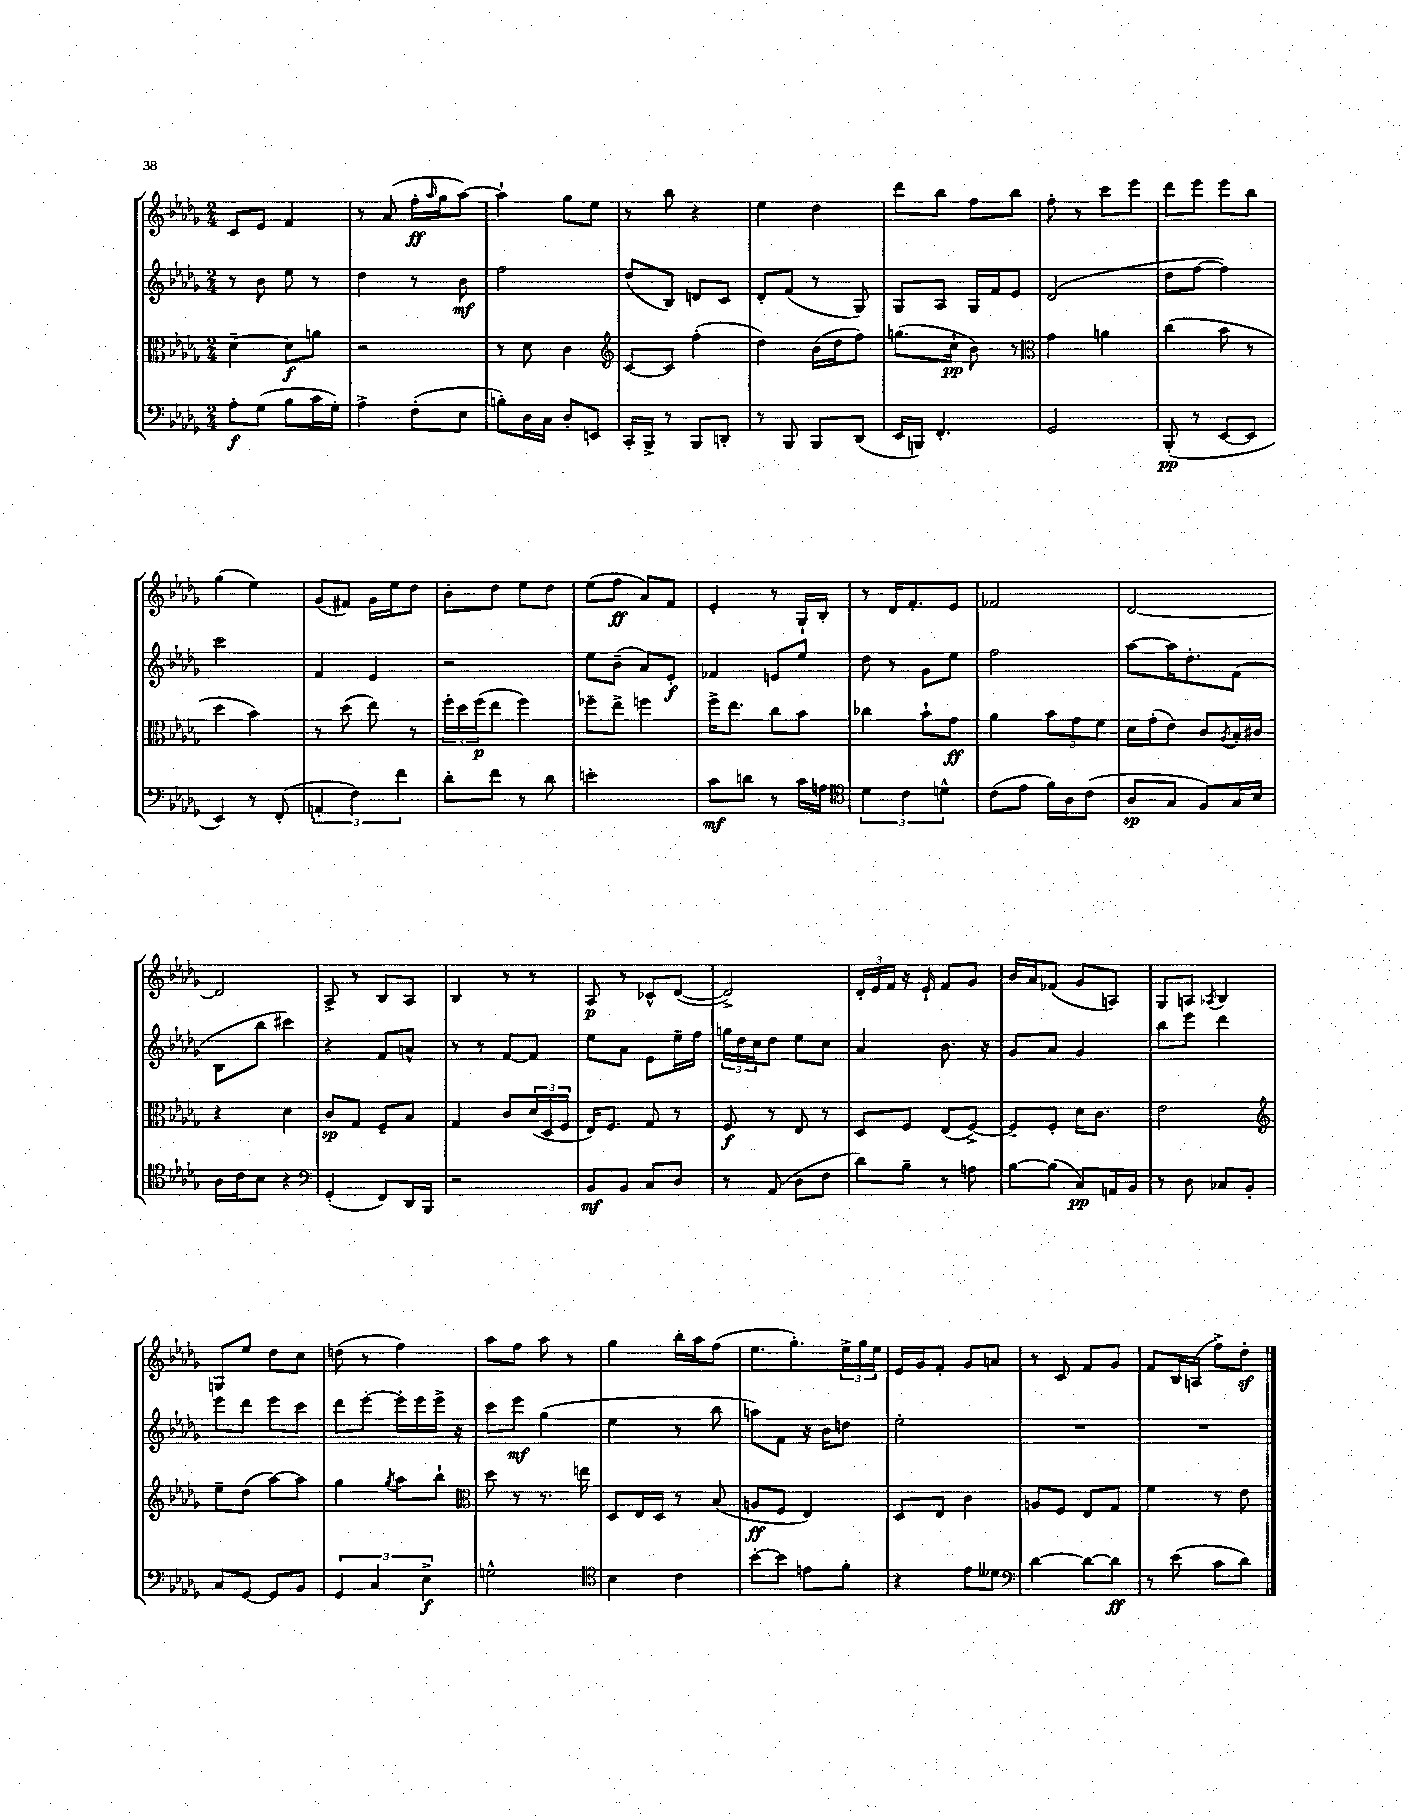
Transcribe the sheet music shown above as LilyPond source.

<<
\new StaffGroup <<
\new Staff = "s0" {
    \clef treble \key des \major \numericTimeSignature \time 2/4
    c'8 ees'8 f'4 |
    r8 aes'8( f''16-.\ff \grace { aes''16 } ges''16 aes''8~) |
    aes''4-! ges''8 ees''8 |
    r8 bes''8 r4 |
    ees''4 des''4 |
    des'''8 bes''8 f''8 bes''8 |
    f''8-. r8 c'''8 ees'''8 |
    des'''8 ees'''8 ees'''8 bes''8 |
    ges''4( ees''4) |
    ges'8( fis'8) ges'16 ees''16 des''8 |
    bes'8-. des''8 ees''8 des''8 |
    ees''8( f''8\ff aes'8) f'8 |
    ees'4-. r8 ges16-! bes16-. |
    r8 des'16 f'8.-. ees'8 |
    fes'2 |
    des'2~ |
    des'2 |
    aes8-> r8 bes8 aes8 |
    bes4 r8 r8 |
    aes8\p r8 ces'8-^ des'8~( |
    des'2->) |
    \tuplet 3/2 { des'16-. ees'16 f'16 } r16 ees'16-! f'8 ges'8 |
    bes'16 aes'16 fes'8( ges'8 a8) |
    ges8 a8 \acciaccatura { aes8 } bes4 |
    g8 ees''8 des''8 c''8 |
    d''8( r8 f''4) |
    aes''8 f''8 aes''8 r8 |
    ges''4 bes''16-. aes''16 f''8( |
    ees''8. ges''8.-.) \tuplet 3/2 { ees''16-> ges''16 ees''16 } |
    ees'16 ges'16 f'8-. ges'8 a'8 |
    r8 c'8 f'8 ges'8 |
    f'8 bes16 a16( f''8->) des''8-.\sf \bar "|." |
}
\new Staff = "s1" {
    \clef treble \key des \major \numericTimeSignature \time 2/4
    r8 bes'8 ees''8 r8 |
    des''4 r8 bes'8\mf |
    f''2 |
    des''8( bes8) d'8 c'8 |
    des'8-. f'8( r8 ges8) |
    ges8 aes8 ges16 f'16 ees'8 |
    des'2( |
    des''8 f''8~ f''4) |
    c'''2 |
    f'4 ees'4 |
    r2 |
    ees''8 bes'8--( aes'8) ees'8-.\f |
    fes'4 e'8 ees''8 |
    des''8 r8 ges'8 ees''8 |
    f''2 |
    aes''8~ aes''16 des''8.-. f'8( |
    bes8 bes''8 cis'''4) |
    r4 f'8 a'8-^ |
    r8 r8 f'8~ f'8 |
    ees''8 aes'8 ees'8 ees''16-- f''16 |
    \tuplet 3/2 { g''16 des''16 c''16 } des''8 ees''8 c''8 |
    aes'4 bes'8. r16 |
    ges'8 aes'8 ges'4 |
    bes''8 ees'''8 des'''4 |
    ees'''8 des'''8 ees'''8 c'''8 |
    des'''8 ees'''8~-. ees'''16-. ees'''16 ees'''16-> r16 |
    c'''8 ees'''8\mf ges''4( |
    ees''4 r8 bes''8 |
    a''8) f'8 r16 bes'16 d''8 |
    ees''2-. |
    R2 |
    R2 \bar "|." |
}
\new Staff = "s2" {
    \clef alto \key des \major \numericTimeSignature \time 2/4
    des'4~-- des'8\f a'8 |
    r2 |
    r8 des'8 c'4 |
    \clef treble c'8~ c'8 f''4-.( |
    des''4) bes'16( des''16 f''8) |
    g''8.( c''16-!\pp bes'8) r8 |
    \clef alto ges'4 a'4 |
    c''4( bes'8 r8 |
    des''4 bes'4) |
    r8 des''8( ees''8) r8 |
    \tuplet 3/2 { f''16-. des''16 f''16\p( } ees''8 f''4) |
    fes''8-- ees''8-> f''4 |
    f''16-> ees''8. c''8 bes'8 |
    ces''4 bes'8-! ges'8\ff |
    aes'4 \tuplet 3/2 { bes'8 ges'8 f'8 } |
    des'16 ges'16-.( ees'8) c'8 \acciaccatura { aes8 } bes16-. cis'16 |
    r4 des'4 |
    c'8\sp ges8 f8-- bes8 |
    ges4 c'8 \tuplet 3/2 { des'16( des16 f16 } |
    ees16) f8. ges8 r8 |
    f8\f r8 ees8 r8 |
    des8 f8 ees8( f8~->) |
    f8-- f8-. des'16 c'8. |
    ees'2 |
    \clef treble ees''8-- des''8( aes''8~) aes''8 |
    ges''4 \acciaccatura { ges''8 } aes''8 bes''8-! |
    \clef alto des''8 r8 r8. e''16 |
    des8 ees16 des16 r8 bes8( |
    a8\ff f8 ees4) |
    des8 ees8 c'4 |
    a8 f8 ees8 ges8 |
    f'4 r8 ees'8 \bar "|." |
}
\new Staff = "s3" {
    \clef bass \key des \major \numericTimeSignature \time 2/4
    aes8-.\f ges8( bes8 c'16 ges16-.) |
    aes4-> f8-.( ees8 |
    b8-.) des16 c16 des8-. e,8 |
    c,16-. bes,,16-> r8 bes,,8 d,8-. |
    r8 bes,,8 bes,,8 des,8( |
    ees,16 b,,16) f,4.-. |
    ges,2 |
    bes,,8-.\pp( r8 ees,8~ ees,8 |
    ees,4) r8 f,8-.( |
    \tuplet 3/2 { a,4-. f4) f'4 } |
    des'8-. f'8 r8 des'8 |
    e'2-. |
    c'8\mf d'8 r8 c'16 a16 |
    \clef tenor \tuplet 3/2 { des'4 c'4 d'4-^ } |
    c'8( ees'8 f'16) aes16 c'8( |
    aes8\sp ges8 f8) ges16 bes16 |
    aes16 c'16 bes8 r4 |
    \clef bass ges,4-.( f,8) des,16 bes,,16 |
    r2 |
    bes,8\mf bes,8 c8 des8 |
    r8 aes,8( des8 f8 |
    des'8) bes8-- r8 a8 |
    bes8~ bes8( c8\pp) a,16 bes,16 |
    r8 des8 ces8 bes,8-. |
    c8 ges,8~ ges,8 bes,8 |
    \tuplet 3/2 { ges,4 c4 ees4->\f } |
    g2-^ |
    \clef tenor bes4 c'4 |
    bes'8~-. bes'8 e'8 f'8-. |
    r4 ees'8 deses'8 |
    \clef bass des'4~ des'8~ des'8\ff |
    r8 ees'8( c'8 des'8) \bar "|." |
}
>>
>>
\layout { \context { \Score \remove "Bar_number_engraver" } }
